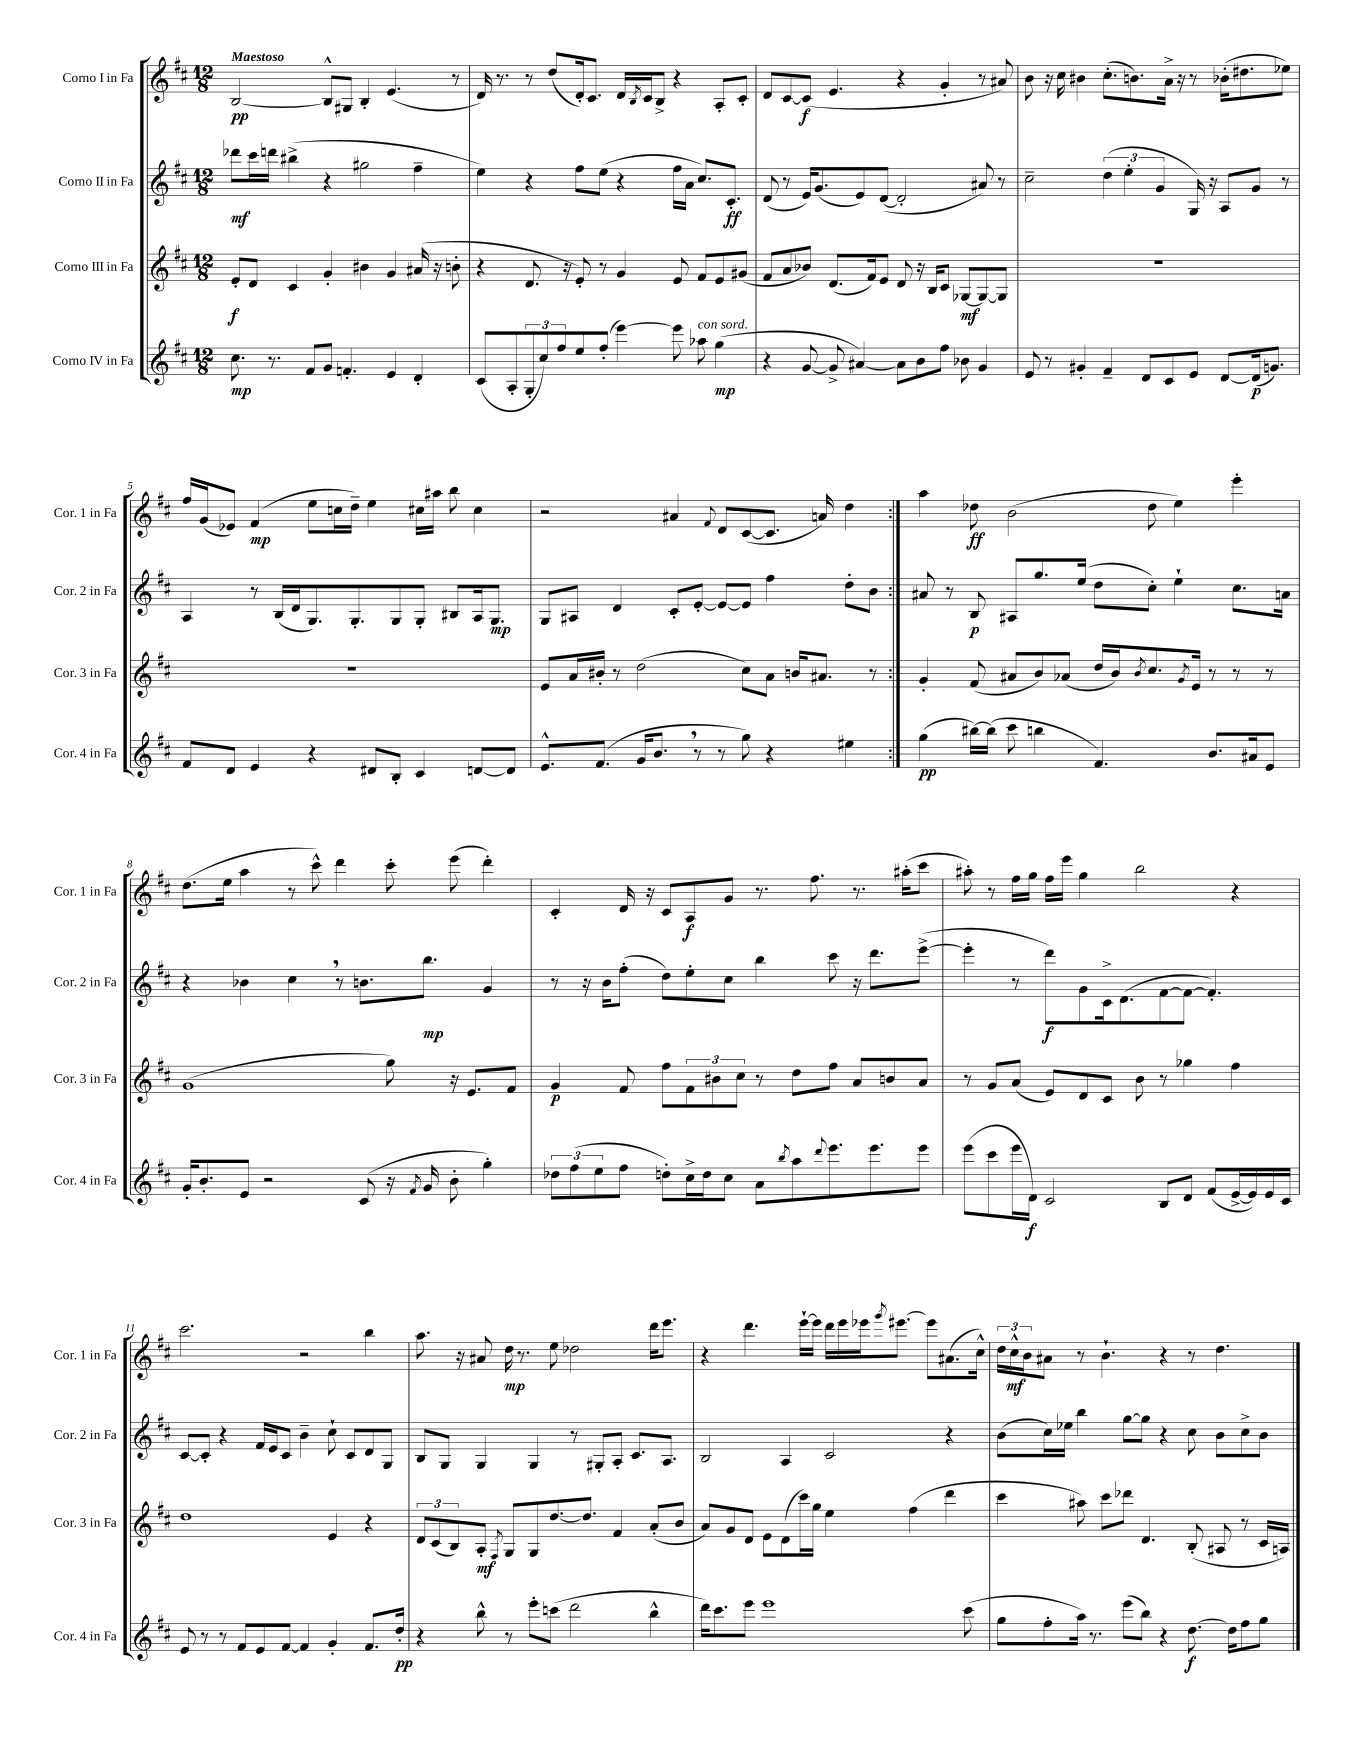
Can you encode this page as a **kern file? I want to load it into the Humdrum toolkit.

**kern	**kern	**kern	**kern
*staff4	*staff3	*staff2	*staff1
*clefG2	*clefG2	*clefG2	*clefG2
*k[f#c#]	*k[f#c#]	*k[f#c#]	*k[f#c#]
*M12/8	*M12/8	*M12/8	*M12/8
8.cc#	8e'	8ddd-	[2B
.	8d	16ccc#	.
8.r	.	16ddd	.
.	4c#	(4bb#^	.
8f#	.	.	.
8g	4g'	4r	8B^^]
4.f'	.	.	8G#
.	4b#	2gg#	4B'
4e	4g	.	(4.e
4d'	(16a#	4ff#~	.
.	16r	.	.
.	8b'	.	8r
=	=	=	=
(8c#	4r	4ee)	16d)
.	.	.	8.r
8A'	.	.	.
12G'	8.d	4r	8r
12cc#)	.	.	.
.	.	.	(8dd
12ff#	.	.	.
.	16r	.	.
8ee	8e')	8ff#	16d')
.	.	.	8.c#
(8ff#'	8r	(8ee	.
[4eee)	4g	4r	16d
.	.	.	8qB
.	.	.	16c#
.	.	.	8B^
8eee]	8e	16ff#	4r
.	.	16a	.
8aa-	8f#	8.cc#)	.
(4gg	8e	.	8A'
.	.	8.c#'	.
.	(8g#	.	8c#'
=	=	=	=
4r	8f#	(8d	8d
.	8a	8r	[8c#
[8g	8b-)	16e)	(8c#]
.	.	(8.g	.
8g^]	(8.d	.	4.e
[4a#)	.	8e)	.
.	16f#)	.	.
.	8e	([8d	.
8a#]	8d	2d']	4r
8b	16r	.	.
.	16B	.	.
8ff#	8c#	.	4g'
8b-	[8G-	.	.
4g	8G-_	8a#)	8r
.	8G-]	8r	8a#)
=	=	=	=
8e	1.r	2cc#~	8b
8r	.	.	16r
.	.	.	16cc#
4g#'	.	.	4b#
4f#~	.	(6dd	(8.cc#'
.	.	6ee'	.
.	.	.	8.b)
8d	.	.	.
.	.	6g	.
8c#	.	.	16a^
.	.	.	16r
8e	.	16G)	8r
.	.	16r	.
[8d	.	8A	(16b-'
.	.	.	8.dd#
(16d]	.	8g	.
8.g)	.	.	.
.	.	8r	8ee-)
=	=	=	=
8f#	1.r	4A	16ff#
.	.	.	(16g
8d	.	.	8e-)
4e	.	8r	(4f#
.	.	(16B	.
.	.	16d	.
4r	.	8.G)	8ee
.	.	.	16cc
.	.	8.G'	16dd~)
8d#	.	.	4ee
8B'	.	8G	.
4c#	.	8G'	16cc#
.	.	.	16aa#
.	.	8B#	8bb
[8d	.	16A	4cc#
.	.	8.G	.
8d]	.	.	.
=	=	=	=
8.e^^	8e	8G	2r
.	16a	8A#	.
(8.f#	16b#'	.	.
.	8r	4d	.
16g	(2dd	.	.
8.b	.	.	.
.	.	8c#'	4a#
8r	.	[8e'	.
.	.	.	8qqf#
8r	.	8e_	8d
8gg)	8cc#)	8e]	([8c#
4r	8a	4ff#	8.c#]
.	16b	.	.
.	8.a#	.	16a)
4ee#	.	8dd'	4dd
.	8r	8b	.
=:|!	=:|!	=:|!	=:|!
(4gg	4g'	8a#	4aa
.	.	8r	.
[16bb#)	(8f#	8B	8dd-
(16bb#]	.	.	.
8ccc#	8a#	8A#	(2b
4bb	8b)	8.gg	.
.	(8a-	.	.
.	.	(16ee	.
4.f#)	16dd	8dd	.
.	16b)	.	.
.	8qb	.	.
.	8.cc#	8cc#')	8dd-
.	.	4ee`	4ee)
.	8qg	.	.
.	16e	.	.
8.b	8r	.	.
.	8r	8.cc#	4eee'
16a#	.	.	.
8e	8r	.	.
.	.	16a	.
=	=	=	=
16g'	(1g	4r	(8.dd
8.b'	.	.	.
.	.	.	16ee
8e	.	4b-	4aa
2r	.	.	.
.	.	4cc#	8r
.	.	.	8ccc#^^)
.	.	8r	4ddd
(8c#	.	8.b	.
16r	8gg)	.	8ccc#'
8qf#	.	.	.
16g	.	8.bb	.
8b'	16r	.	(8eee
.	8.e	.	.
4gg')	.	4g	4ddd')
.	8f#	.	.
=	=	=	=
12dd-	4g	8r	4c#'
(12ff#	.	.	.
.	.	16r	.
12ee	.	.	.
.	.	16b	.
8ff#	8f#	(8ff#'	16d
.	.	.	16r
8dd')	8ff#	8dd)	8c#
16cc#^	12f#	8ee'	8A
16dd	.	.	.
.	12b#	.	.
8cc#	.	8cc#	8g
.	12cc#	.	.
8a	8r	4bb	8.r
8qbb	.	.	.
8aa	8dd	.	.
.	.	.	8.ff#
8qqddd	.	.	.
8.eee	8ff#	8ccc#	.
.	8a	16r	8.r
8.eee	.	8.ddd	.
.	8b	.	.
.	.	.	(16aa#'
8eee	8a	([8eee^	8ccc#
=	=	=	=
(8eee	8r	4eee']	8aa#')
8ccc#	8g	.	8r
16eee	(8a	8r	16ff#
16d)	.	.	16gg
2c#	8e)	8ddd)	16ff#
.	.	.	16eee
.	8d	8g	4gg
.	8c#	16c#^	.
.	.	(8.d	.
.	8b	.	2bb
8B	8r	[8f#	.
8d	4gg-	8f#_	.
(8f#	.	4.f#'])	.
[16e^	4ff#	.	4r
16e])	.	.	.
16e	.	.	.
16c#	.	.	.
=	=	=	=
8e	1dd	[8c#	2.ccc#
8r	.	8c#']	.
8r	.	4r	.
8f#	.	.	.
8e	.	16f#	.
.	.	16e	.
[8f#	.	8c#	.
4f#]	.	4b~	2r
4g'	4e	8cc#`	.
.	.	8c#	.
8.f#	4r	8d	4bb
.	.	8G	.
16dd'	.	.	.
=	=	=	=
4r	12d	8B	8.aa
.	(12c#	.	.
.	.	8G	.
.	12B)	.	.
.	.	.	16r
8bb^^	8A'	4G	8a#
.	8qF#	.	.
8r	8G	.	16dd
.	.	.	8.r
8eee'	8G	4G	.
(8ccc	[8.dd	.	8ee
2ddd	.	8r	2dd-
.	8.dd]	.	.
.	.	8G#'	.
.	4f#	8A'	.
.	.	8.c#	.
4bb^^	(8a'	.	16ddd
.	.	8.A	8.eee
.	8b	.	.
=	=	=	=
16ddd)	8a)	2B	4r
8.ccc#	.	.	.
.	8g	.	.
8eee	8d	.	4.ddd
1eee	8e	.	.
.	(8d	4A	.
.	16ccc#)	.	[16eee`
.	16gg	.	16eee]
.	4ee	2c#	16ddd
.	.	.	16eee
.	.	.	16eee-
.	.	.	8qggg
.	.	.	[8.eee#
.	(4ff#	.	.
.	.	.	8eee#]
.	4ddd	4r	(8.a#
(8ccc#	.	.	.
.	.	.	16cc#^^)
=	=	=	=
8gg	4ccc#	(8b	24dd
.	.	.	24cc#^^
.	.	.	24b
8ff#'	.	16cc#)	8a#
.	.	16ee-	.
16aa)	8aa#)	4bb	8r
8.r	.	.	.
.	8ccc#	.	4.b`
(8eee	8ddd-	[8gg	.
8bb)	4.d	8gg]	.
4r	.	4r	4r
[8.dd	(8B'	8cc#	8r
.	8A#	8b	4.dd
16dd]	.	.	.
8ff#	8r	8cc#^	.
8gg	16c#	8b	.
.	16A)	.	.
==	==	==	==
*-	*-	*-	*-
